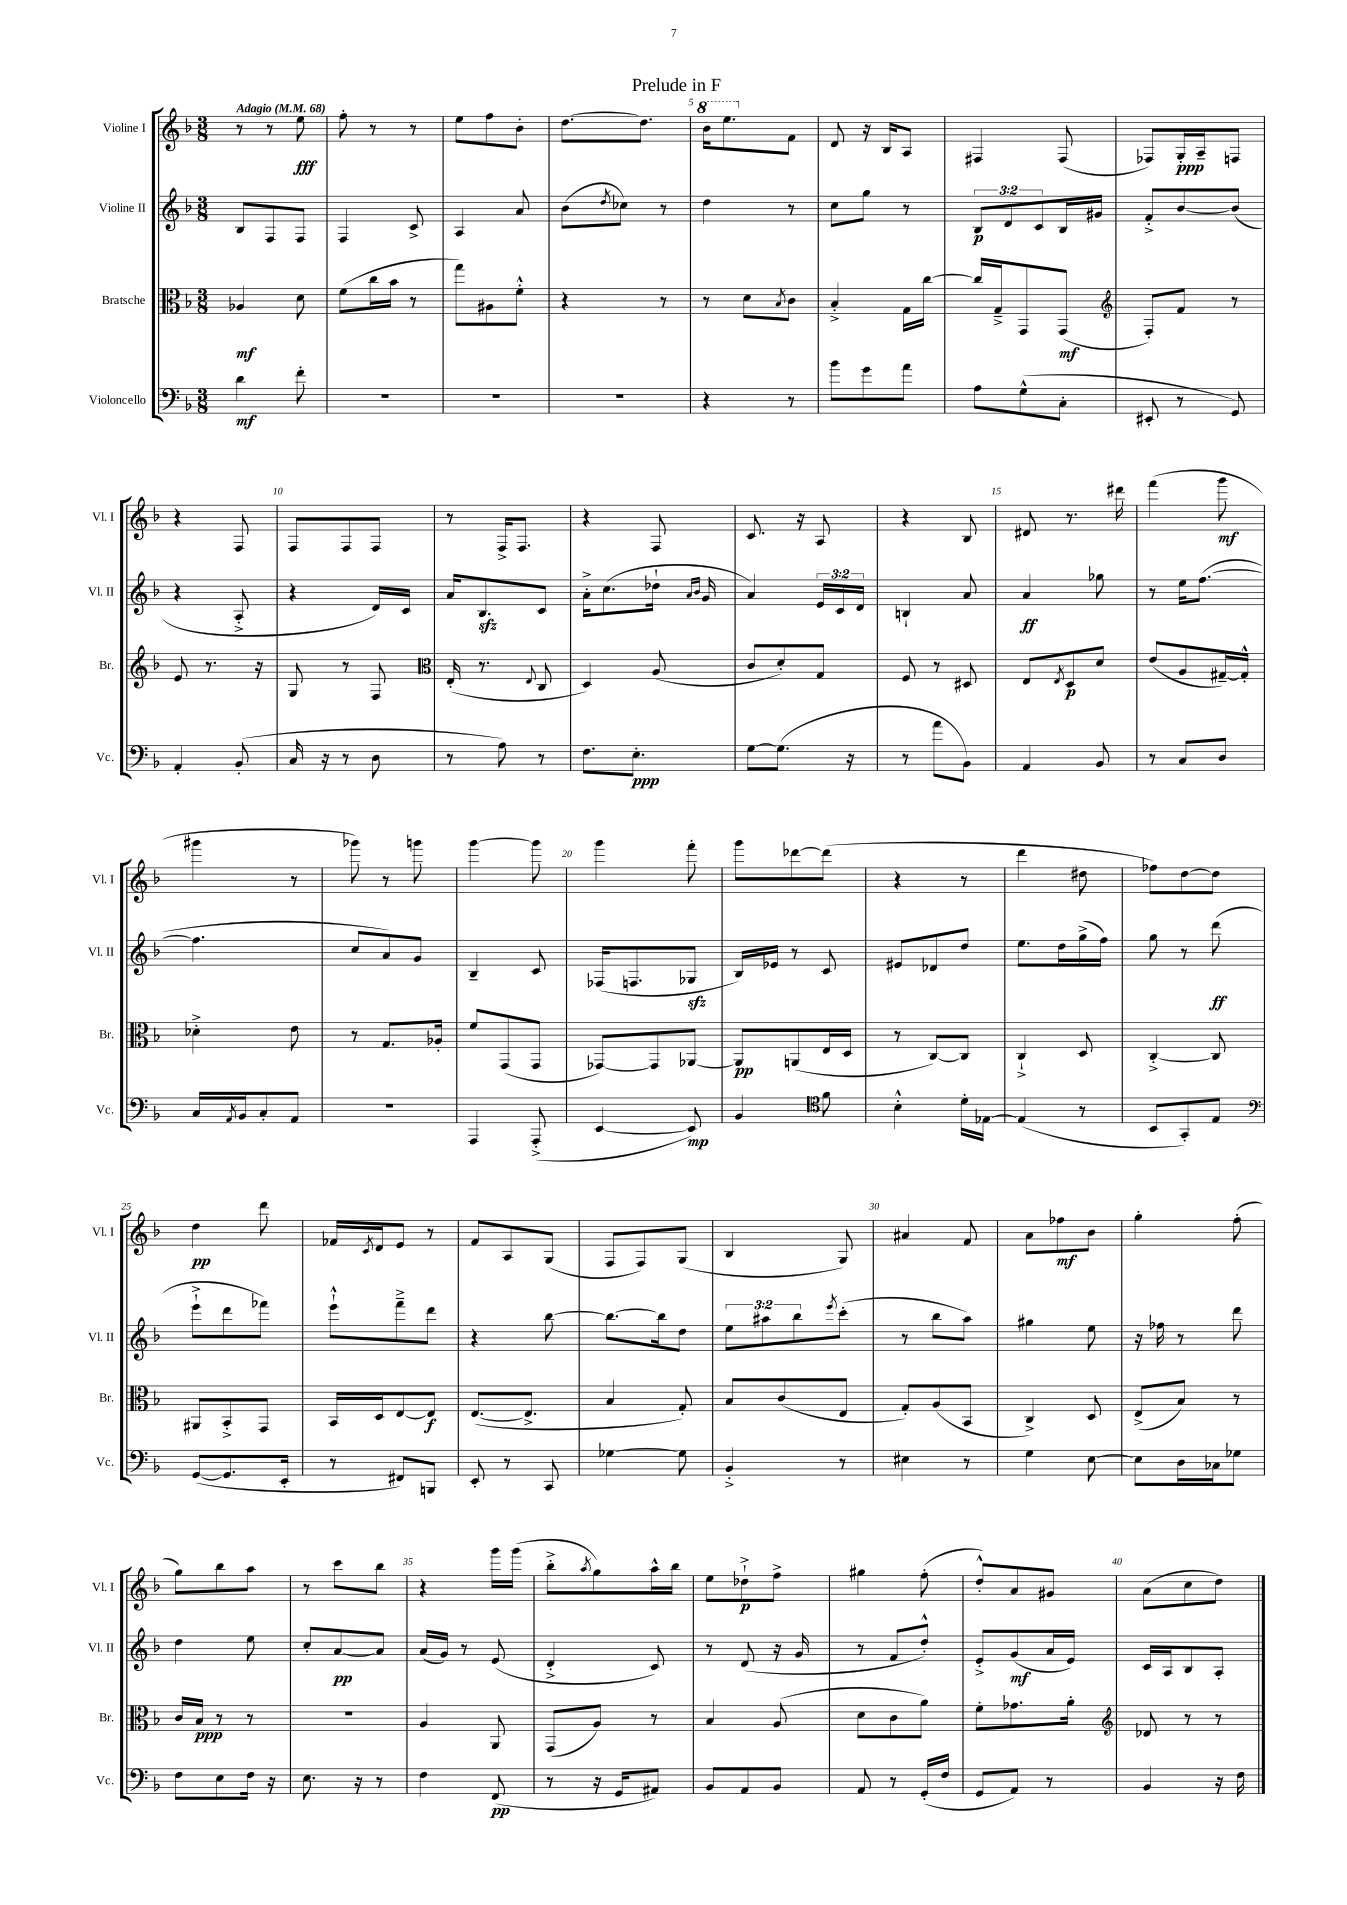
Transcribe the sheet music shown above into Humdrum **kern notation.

**kern	**dynam	**kern	**dynam	**kern	**dynam	**kern	**dynam
*part4	*part4	*part3	*part3	*part2	*part2	*part1	*part1
*staff4	*staff4	*staff3	*staff3	*staff2	*staff2	*staff1	*staff1
*I"Violoncello	*	*I"Bratsche	*	*I"Violine II	*	*I"Violine I	*
*I'Vc.	*	*I'Br.	*	*I'Vl. II	*	*I'Vl. I	*
*clefF4	*	*clefC3	*	*clefG2	*	*clefG2	*
*k[b-]	*	*k[b-]	*	*k[b-]	*	*k[b-]	*
*M3/8	*	*M3/8	*	*M3/8	*	*M3/8	*
*MM68	*	*MM68	*	*MM68	*	*MM68	*
=1	=1	=1	=1	=1	=1	=1	=1
!	!	!	!	!	!	!LO:TX:a:B:t=Adagio	!
4d\	mf	4A-X/	mf	8B-/L	.	8r	.
.	.	.	.	8F/	.	8r	.
8f'\	.	8d\	.	8F/J	.	8ee\	fff
=2	=2	=2	=2	=2	=2	=2	=2
4.r	.	(8f\L	.	4F/	.	8ff'\	.
.	.	16cc\L	.	.	.	8r	.
.	.	16b-\JJ	.	.	.	.	.
.	.	8r	.	8c^/	.	8r	.
=3	=3	=3	=3	=3	=3	=3	=3
4.r	.	8gg\L)	.	4A/	.	8ee\L	.
.	.	8A#X\	.	.	.	8ff\	.
.	.	8f'^^\J	.	8a/	.	8b-'\J	.
=4	=4	=4	=4	=4	=4	=4	=4
4.r	.	4r	.	(8b-\L	.	[8.dd\L	.
.	.	.	.	8qdd/	.	.	.
.	.	.	.	8cc-X\J)	.	.	.
.	.	.	.	.	.	8.dd\J]	.
.	.	8r	.	8r	.	.	.
=5	=5	=5	=5	=5	=5	=5	=5
*	*	*	*	*	*	*8va	*
4r	.	8r	.	4dd\	.	16bb-\KL	.
.	.	.	.	.	.	8.eee\	.
.	.	8d\L	.	.	.	.	.
.	.	8qB-/	.	.	.	.	.
*	*	*	*	*	*	*X8va	*
8r	.	8c\J	.	8r	.	8f\J	.
=6	=6	=6	=6	=6	=6	=6	=6
8b-\L	.	4B-'^/	.	8cc\L	.	8d/	.
8g\	.	.	.	8gg\J	.	16r	.
.	.	.	.	.	.	16B-/KL	.
8a\J	.	16G\LL	.	8r	.	8A/J	.
.	.	[16cc\JJ	.	.	.	.	.
=7	=7	=7	=7	=7	=7	=7	=7
8A\L	.	16cc/LL]	.	12B-/L	p	4F#X/	.
.	.	16G~^/J	.	.	.	.	.
.	.	.	.	12d/	.	.	.
(8G^^\	.	8GG/	.	.	.	.	.
.	.	.	.	12c/	.	.	.
8C'\J	.	(8GG/J	mf	16B-/L	.	(8F#/	.
.	.	.	.	16g#X/JJ	.	.	.
=8	=8	=8	=8	=8	=8	=8	=8
*	*	*clefG2	*	*	*	*	*
8EE#X'/	.	8F'/L)	.	8f'^/L	.	8F-X/L)	.
8r	.	8f/J	.	[8b-/	.	16G'/L	ppp
.	.	.	.	.	.	16A~/J	.
8GG/)	.	8r	.	(8b-/J]	.	8Fn/J	.
!!LO:LB:g=z
=9	=9	=9	=9	=9	=9	=9	=9
4AA'/	.	8e/	.	4r	.	4r	.
.	.	8.r	.	.	.	.	.
(8BB-'/	.	.	.	8A'^/	.	8F/	.
.	.	16r	.	.	.	.	.
=10	=10	=10	=10	=10	=10	=10	=10
16C/	.	8G/	.	4r	.	8F/L	.
16r	.	.	.	.	.	.	.
8r	.	8r	.	.	.	8F/	.
8D\	.	8F/	.	16d/LL)	.	8F/J	.
.	.	.	.	16c/JJ	.	.	.
=11	=11	=11	=11	=11	=11	=11	=11
*	*	*clefC3	*	*	*	*	*
8r	.	(16E'/	.	16a/KL	.	8r	.
.	.	8.r	.	8.B-zz/	.	.	.
8A\)	.	.	.	.	.	16F^/KL	.
.	.	.	.	.	.	8.F/J	.
.	.	8qqE/	.	.	.	.	.
8r	.	8C/	.	8c/J	.	.	.
=12	=12	=12	=12	=12	=12	=12	=12
8.F\L	.	4D/)	.	16a'^\KL	.	4r	.
.	.	.	.	(8.cc\	.	.	.
8.E'\J	ppp	.	.	.	.	.	.
.	.	(8A/	.	16dd-X`\Jk	.	8F/	.
.	.	.	.	16qqa/LL	.	.	.
.	.	.	.	16qqb-/JJ	.	.	.
.	.	.	.	16g/	.	.	.
=13	=13	=13	=13	=13	=13	=13	=13
[8G\L	.	8c/L	.	4a/)	.	8.c/	.
(8.G\J]	.	8d'/)	.	.	.	.	.
.	.	.	.	.	.	16r	.
.	.	8G/J	.	24e/LL	.	8A/	.
.	.	.	.	24c/	.	.	.
16r	.	.	.	.	.	.	.
.	.	.	.	24d/JJ	.	.	.
=14	=14	=14	=14	=14	=14	=14	=14
8r	.	8F/	.	4Bn`/	.	4r	.
8a\L	.	8r	.	.	.	.	.
8BB-\J)	.	8D#X/	.	8a/	.	8B-/	.
=15	=15	=15	=15	=15	=15	=15	=15
4AA/	.	8E/L	.	4a/	ff	8d#X/	.
.	.	8qE/	.	.	.	.	.
.	.	8D/	p	.	.	8.r	.
8BB-/	.	8d/J	.	8gg-X\	.	.	.
.	.	.	.	.	.	16ddd#X\	.
=16	=16	=16	=16	=16	=16	=16	=16
8r	.	(8e/L	.	8r	.	(4fff\	.
8C/L	.	8A/	.	16ee\KL	.	.	.
.	.	.	.	([8.ff\J	.	.	.
8D/J	.	[16G#X~/L)	.	.	.	8ggg\	mf
.	.	16G#'^^/JJ]	.	.	.	.	.
!!LO:LB:g=z
=17	=17	=17	=17	=17	=17	=17	=17
16C/LL	.	4d-X'^\	.	4.ff\]	.	4ggg#X\	.
8qAA/	.	.	.	.	.	.	.
16BB-/J	.	.	.	.	.	.	.
8C'/	.	.	.	.	.	.	.
8AA/J	.	8e\	.	.	.	8r	.
=18	=18	=18	=18	=18	=18	=18	=18
4.r	.	8r	.	8cc/L	.	8ggg-X\)	.
.	.	8.G/L	.	8a/)	.	8r	.
.	.	.	.	8g/J	.	8gggn\	.
.	.	16A-X'/Jk	.	.	.	.	.
=19	=19	=19	=19	=19	=19	=19	=19
4AAA/	.	8f/L	.	4B-~/	.	[4ggg\	.
.	.	(8GG/	.	.	.	.	.
(8AAA'^/	.	8GG/J	.	8c/	.	8ggg\]	.
=20	=20	=20	=20	=20	=20	=20	=20
[4EE/	.	[8GG-X/L)	.	(16F-X/KL	.	4ggg\	.
.	.	.	.	8.Fn/	.	.	.
.	.	8GG-/]	.	.	.	.	.
8EE/])	mp	[8AA-X/J	.	8G-Xzz/J	.	8fff'\	.
=21	=21	=21	=21	=21	=21	=21	=21
4BB-/	.	8AA-/L]	pp	16B-/LL)	.	8ggg\L	.
.	.	.	.	16e-X/JJ	.	.	.
.	.	(8AAn/	.	8r	.	[8ddd-X\	.
*clefC4	*	*	*	*	*	*	*
8f\	.	16E/L	.	8c/	.	(8ddd-\J]	.
.	.	16D/JJ	.	.	.	.	.
=22	=22	=22	=22	=22	=22	=22	=22
4B-'^^\	.	8r	.	8e#X/L	.	4r	.
.	.	[8C/L)	.	8d-X/	.	.	.
16d'\LL	.	8C/J]	.	8dd/J	.	8r	.
[16E-X\JJ	.	.	.	.	.	.	.
=23	=23	=23	=23	=23	=23	=23	=23
(4E-/]	.	4C`^/	.	8.ee\L	.	4ddd\	.
.	.	.	.	16dd\L	.	.	.
8r	.	8D/	.	(16gg^\	.	8dd#X\	.
.	.	.	.	16ff\JJ)	.	.	.
=24	=24	=24	=24	=24	=24	=24	=24
8BB-/L	.	[4C'^/	.	8gg\	.	8ff-X\L)	.
8GG'/)	.	.	.	8r	.	[8dd\	.
8E/J	.	8C/]	.	(8ddd\	ff	8dd\J]	.
!!LO:LB:g=z
=25	=25	=25	=25	=25	=25	=25	=25
*clefF4	*	*	*	*	*	*	*
([8GG/L	.	8AA#X/L	.	8eee`^\L	.	4dd\	pp
8.GG/]	.	8BB-'^/	.	8ddd\	.	.	.
.	.	8GG/J	.	8fff-X\J)	.	8ddd\	.
16EE'/Jk	.	.	.	.	.	.	.
=26	=26	=26	=26	=26	=26	=26	=26
8r	.	16BB-/LL	.	8eee`^^\L	.	16f-X/LL	.
.	.	.	.	.	.	8qc/	.
.	.	16D/J	.	.	.	16d/J	.
8FF#X/L)	.	[8E/	.	8fff~^\	.	8e/J	.
8BBBn/J	.	8E/J]	f	8ddd\J	.	8r	.
=27	=27	=27	=27	=27	=27	=27	=27
8EE'/	.	([8.E/L	.	4r	.	8f/L	.
8r	.	.	.	.	.	8A/	.
.	.	8.E^/J]	.	.	.	.	.
8CC/	.	.	.	[8bb-\	.	(8G/J	.
=28	=28	=28	=28	=28	=28	=28	=28
[4G-X\	.	4B-/	.	8.bb-\L_	.	8F/L	.
.	.	.	.	.	.	8F/)	.
.	.	.	.	16bb-\k]	.	.	.
8G-\]	.	8G'/)	.	8dd\J	.	(8G/J	.
=29	=29	=29	=29	=29	=29	=29	=29
4BB-'^/	.	8B-/L	.	12ee\L	.	4B-/	.
.	.	.	.	12aa#X\	.	.	.
.	.	(8c/	.	.	.	.	.
.	.	.	.	12bb-\	.	.	.
.	.	.	.	8qeee/	.	.	.
8r	.	8E/J	.	(8ccc'\J	.	8G/)	.
=30	=30	=30	=30	=30	=30	=30	=30
4E#X\	.	8G'/L)	.	8r	.	4a#X/	.
.	.	(8A/	.	8bb-\L	.	.	.
8r	.	8BB-/J	.	8aa\J)	.	8f/	.
=31	=31	=31	=31	=31	=31	=31	=31
4G\	.	4C^/)	.	4gg#X\	.	8a\L	.
.	.	.	.	.	.	8ff-X\	mf
[8E\	.	8D/	.	8ee\	.	8b-\J	.
=32	=32	=32	=32	=32	=32	=32	=32
8E\L]	.	(8E^/L	.	16r	.	4gg'\	.
.	.	.	.	16ff-X\	.	.	.
16D\L	.	8B-/J)	.	8r	.	.	.
16C-X\J	.	.	.	.	.	.	.
8G-X\J	.	8r	.	8ddd\	.	(8ff'\	.
!!LO:LB:g=z
=33	=33	=33	=33	=33	=33	=33	=33
8F\L	.	16c/LL	.	4dd\	.	8gg\L)	.
.	.	16B-/JJ	ppp	.	.	.	.
8E\	.	8r	.	.	.	8bb-\	.
16F\Jk	.	8r	.	8ee\	.	8aa\J	.
16r	.	.	.	.	.	.	.
=34	=34	=34	=34	=34	=34	=34	=34
8.E\	.	4.r	.	8cc'/L	.	8r	.
.	.	.	.	[8a/	pp	8ccc\L	.
16r	.	.	.	.	.	.	.
8r	.	.	.	8a/J]	.	8bb-\J	.
=35	=35	=35	=35	=35	=35	=35	=35
4F\	.	4A/	.	(16a/LL	.	4r	.
.	.	.	.	16g/JJ)	.	.	.
.	.	.	.	8r	.	.	.
(8FF/	pp	8AA/	.	(8e/	.	16ggg\LL	.
.	.	.	.	.	.	(16ggg\JJ	.
=36	=36	=36	=36	=36	=36	=36	=36
8r	.	(8GG/L	.	4d'^/	.	8bb-'^\L	.
.	.	.	.	.	.	8qaa/	.
16r	.	8A/J)	.	.	.	8gg\)	.
16GG/KL	.	.	.	.	.	.	.
8AA#X/J)	.	8r	.	8c/)	.	16aa^^\L	.
.	.	.	.	.	.	16bb-\JJ	.
=37	=37	=37	=37	=37	=37	=37	=37
8BB-/L	.	4B-/	.	8r	.	8ee\L	.
8AA/	.	.	.	(8d/	.	8dd-X`^\	p
8BB-/J	.	(8A/	.	16r	.	8ff^\J	.
.	.	.	.	16g/	.	.	.
=38	=38	=38	=38	=38	=38	=38	=38
8AA/	.	8d\L	.	8r	.	4gg#X\	.
8r	.	8c\	.	8f/L	.	.	.
(16GG'/LL	.	8a\J)	.	8dd'^^/J)	.	(8ff'\	.
16F/JJ	.	.	.	.	.	.	.
=39	=39	=39	=39	=39	=39	=39	=39
8GG/L	.	8f'\L	.	8e'^/L	.	8dd'^^/L)	.
8AA/J)	.	8.g-X\	.	(8g/	mf	8a/	.
8r	.	.	.	16a/L	.	8g#X/J	.
.	.	16a'\Jk	.	16e/JJ)	.	.	.
=40	=40	=40	=40	=40	=40	=40	=40
*	*	*clefG2	*	*	*	*	*
4BB-/	.	8d-X/	.	16c/LL	.	(8a\L	.
.	.	.	.	16A/J	.	.	.
.	.	8r	.	8B-/	.	8cc\	.
16r	.	8r	.	8A'/J	.	8dd\J)	.
16F\	.	.	.	.	.	.	.
==	==	==	==	==	==	==	==
*-	*-	*-	*-	*-	*-	*-	*-
